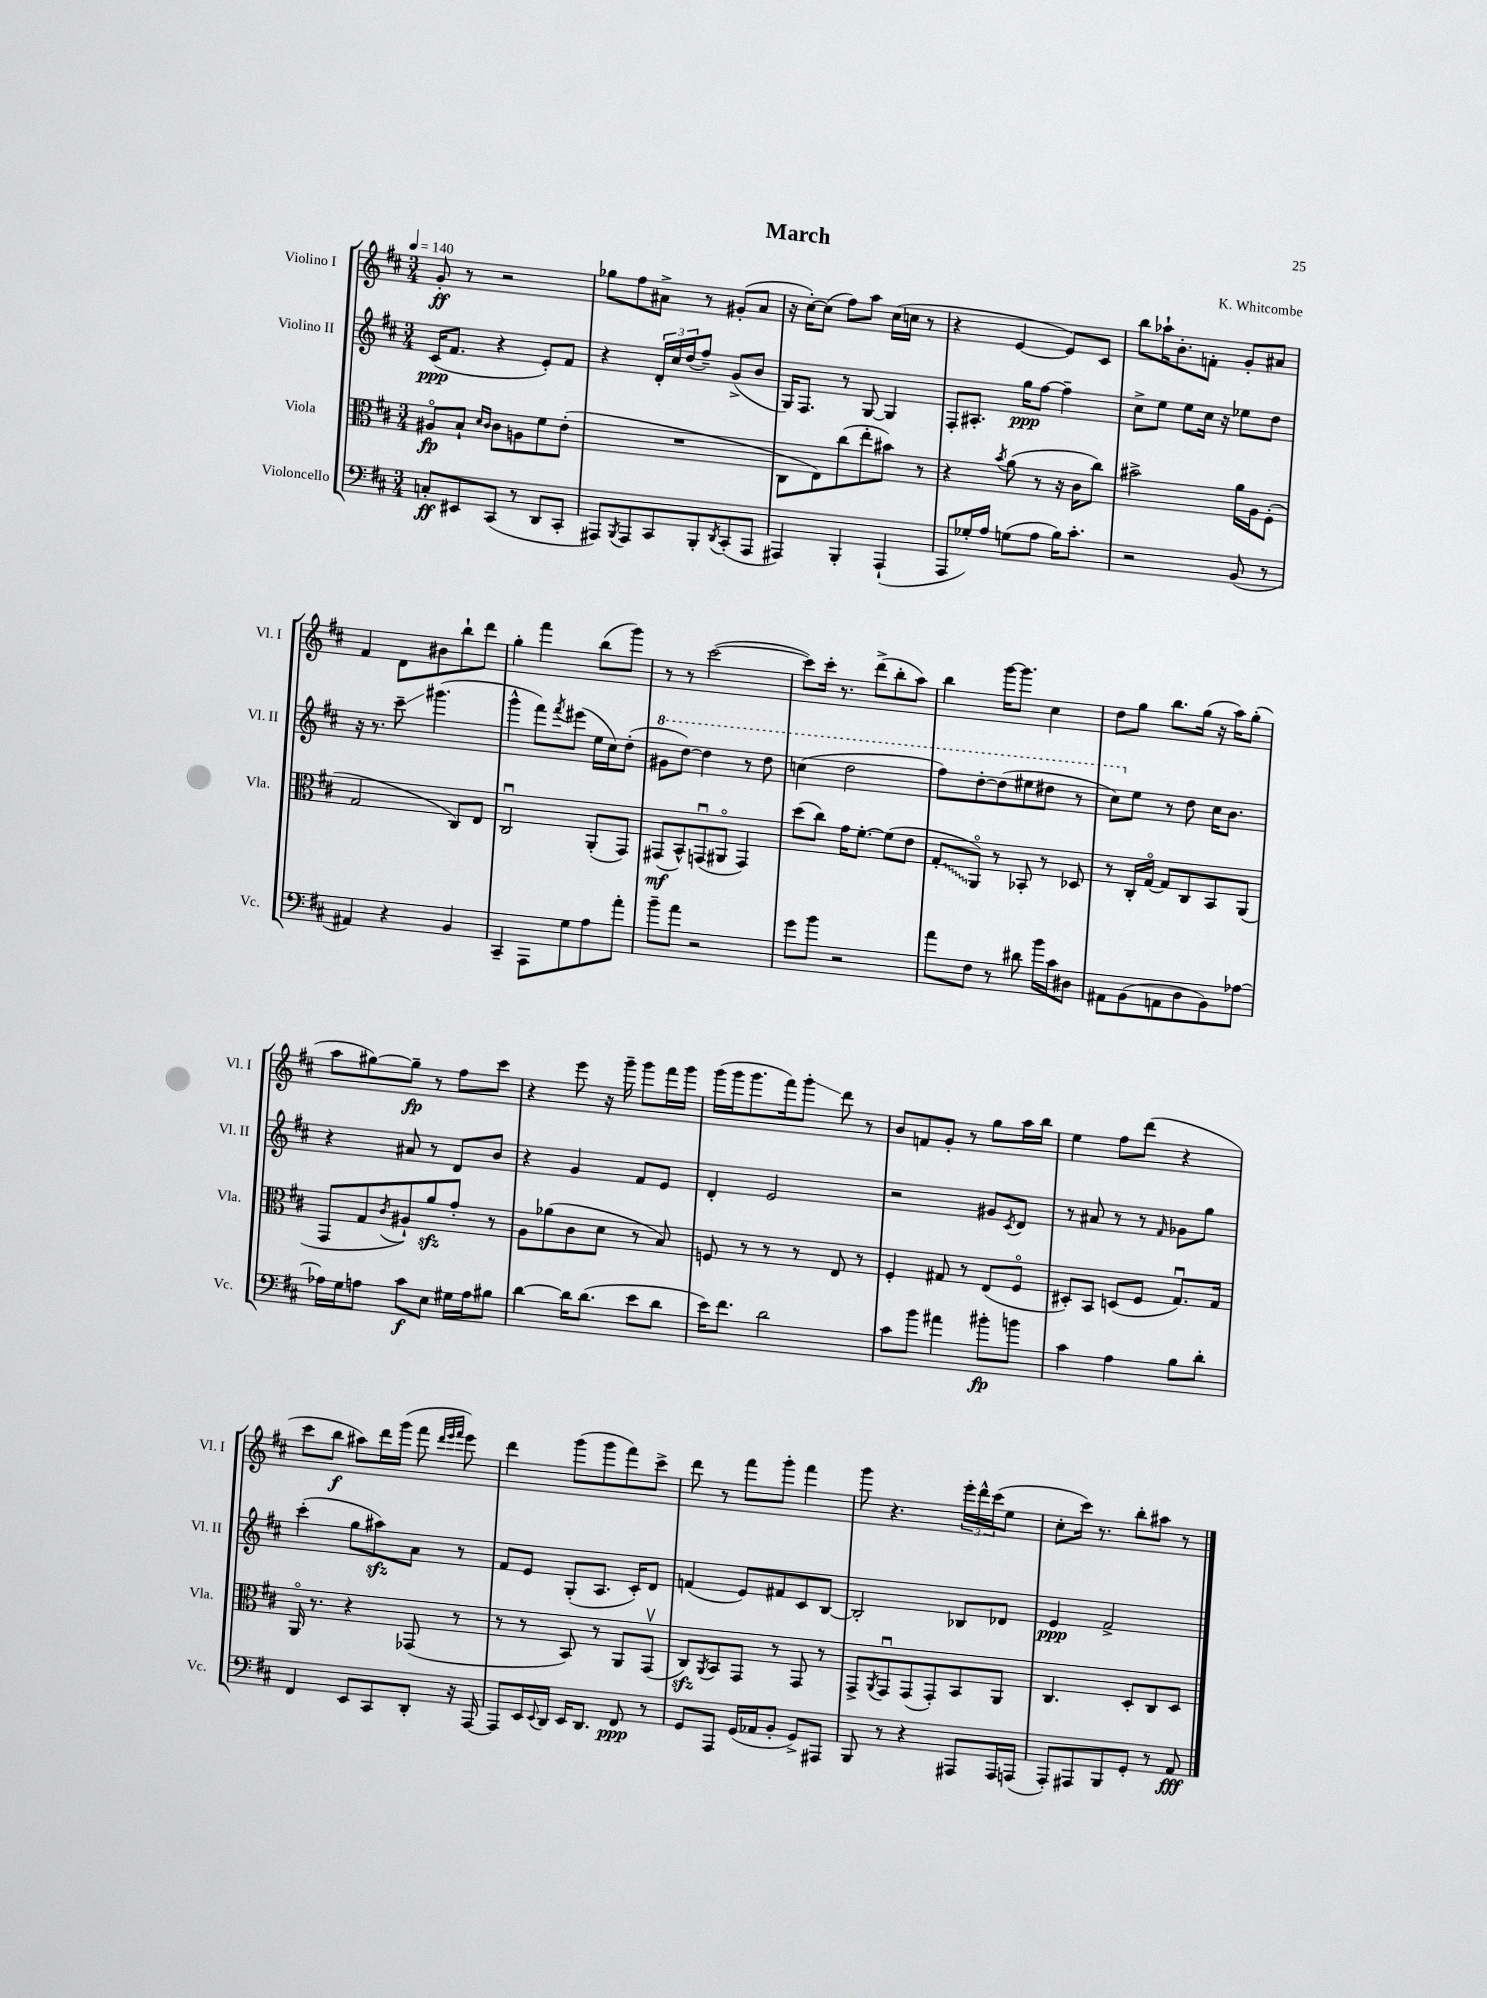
\header { title = "March" composer = "K. Whitcombe" }
<<
\new StaffGroup <<
\new Staff = "s0" \with { instrumentName = "Violino I" shortInstrumentName = "Vl. I" } {
    \clef treble \key d \major \numericTimeSignature \time 3/4 \tempo 4 = 140
    g'8-.\ff r8 r2 |
    ges''8 fis''8 ais'8-> r8 gis'8-.( ais'8 |
    r16 cis''16~-.) cis''8( fis''8) a''8 cis''16( c''16 r8 |
    r4 e'4~ e'8) cis'8 |
    b''8 aes''16-! b'8.-. f'8-. g'8-. ais'8 |
    fis'4 d'8 bis'8 b''8-! d'''8 |
    g''4-. fis'''4 b''8( g'''8) |
    r8 r8 cis'''2~( |
    cis'''8) cis'''16-. r8. d'''8->( b''8-. a''8) |
    b''4 g'''16~ g'''8. cis''4 |
    d''8 g''8 b''8. g''16( r16 a''16) g''8-.( |
    a''8 gis''8~) gis''8--\fp r8 fis''8 cis'''8 |
    r4 e'''8 r16 g'''16-- g'''8 fis'''16 g'''16 |
    g'''16( g'''16 g'''8. fis'''16) g'''8-.\glissando d'''8 r8 |
    b'8 f'8 g'8-. r8 g''8 a''16 b''16 |
    e''4 fis''8 d'''8( r4 |
    cis'''8 b''8\f ais''8) d'''16 g'''16( fis'''8 \grace { d'''32 e'''32 fis'''32 } e'''8) |
    d'''4 g'''8( g'''8 fis'''8) cis'''8-> |
    d'''8 r8 fis'''8 g'''8-. fis'''4 |
    g'''8 r4. \tuplet 3/2 { e'''16-. d'''16-^ cis'''16( } e''8 |
    cis''8-. cis'''16) r8. b''8-. ais''8 r8 \bar "|." |
}
\new Staff = "s1" \with { instrumentName = "Violino II" shortInstrumentName = "Vl. II" } {
    \clef treble \key d \major \numericTimeSignature \time 3/4
    cis'16\ppp( fis'8. r4 e'8-.) fis'8 |
    r4 \tuplet 3/2 { d'16-. cis''16 d''16( } fis''8--) g'8->( b'8 |
    g16) fis8. r8 g8~ g4 |
    fis8-. ais8.-. g''16\ppp fis''8~ fis''4-- |
    cis''8-> e''8 e''8 cis''16 r16 ees''8 d''8 |
    r16 r8. cis'''8--\glissando gis'''4.( |
    g'''4-^ fis'''8) \acciaccatura { fis'''8 } eis'''8( e''16 cis''16) d''8-.( |
    \ottava #1 gis''8 d'''8~) d'''4 r8 d'''8 |
    c'''4( d'''2 |
    fis'''8) d'''8~-. d'''8( eis'''8 dis'''8 r8 |
    cis'''8) \ottava #0 e''8 r8 d''8 cis''16 b'8. |
    r4 ais'8 r8 d'8 b'8 |
    r4 g'4 fis'8 e'8 |
    d'4-. e'2 |
    r2 gis'8 \acciaccatura { cis'8 } d'8 |
    r8 ais'8 r8 r8 \grace { fis'16 } ges'8 g''8 |
    cis'''4-.( g''8 ais''8\sfz) a'8 r8 |
    fis'8 e'8 g8-.( a8. cis'16-.) d'8 |
    f'4( e'8) fis'8 cis'8 b8~ |
    b2-. bes8 des'8 |
    e'4\ppp fis'2-> \bar "|." |
}
\new Staff = "s2" \with { instrumentName = "Viola" shortInstrumentName = "Vla." } {
    \clef alto \key d \major \numericTimeSignature \time 3/4
    ais8\flageolet\fp b8-! \grace { d'16 cis'16 } cis'8 a8 fis'8 e'8-.( |
    R2. |
    cis8 e8) cis''8( e''8-. bis'8) r8 |
    r4 \acciaccatura { b'8 } a'8( r8 r16 cis'16 cis''8) |
    bis'2-> a'16 a16 fis8-.( |
    g2 cis8) e8 |
    cis2\downbow a,8-.( g,8) |
    gis,8\mf( b,8-^) g,8\downbow( ais,8\flageolet g,4) |
    d''8( cis''8) g'16 fis'8.~-. fis'8( e'8 |
    \once \override Glissando.style = #'zigzag g8-.\glissando a,8\flageolet) r8 bes,8-. r8 des8 |
    r8 cis16-. g16~\flageolet g8 cis8 b,8 a,8( |
    g,8 g8 \acciaccatura { cis'8 } ais8-!) a'8\sfz g'8-. r8 |
    a8 aes'8( cis'8 d'8 r8 b8) |
    f8 r8 r8 r8 e8 r8 |
    fis4-. gis8 r8 e8( fis8\flageolet |
    dis8-.) b,8 d8( fis8 g8.\downbow) g16 |
    a,16\flageolet r8. r4 ges,8( r8 |
    r8 r8 b,8) r8 a,8 g,8\upbow( |
    cis8\sfz) \acciaccatura { a,8 } b,8 g,8 r8 g,8 r8 |
    g,8-> \acciaccatura { a,8 } g,8\downbow g,8( g,8-.) b,8 a,8 |
    cis4. d8-. cis8 d8 \bar "|." |
}
\new Staff = "s3" \with { instrumentName = "Violoncello" shortInstrumentName = "Vc." } {
    \clef bass \key d \major \numericTimeSignature \time 3/4
    c8-.\ff eis,8 cis,8( r8 d,8 cis,8-. |
    ais,,8) \acciaccatura { b,,8 } ais,,8 cis,8 b,,8-. \acciaccatura { d,8 } cis,8-.( ais,,8 |
    ais,,4) b,,4-. ais,,4-!( |
    a,,8 ges16-.) a16 g8( a8 b16) cis'8.-. |
    r2 b,8( r8 |
    ais,4) r4 b,4 |
    cis,4-- a,,8 g8 a8 a'8-. |
    b'8-- a'8 r2 |
    g'8 b'8 r2 |
    a'8 fis8 r8 dis'8 b'16 cis'16 dis8 |
    ais,8 b,8( a,8 d8 b,8) aes8~ |
    aes16 g16 a8 cis'8\f e8 gis16 a16 bis8 |
    d'4~ d'16 d'8.( e'8 d'8 |
    e'16) fis'8. d'2 |
    cis'8 b'8 ais'4 bis'8-.\fp b'8 |
    cis'4 a4 b8 d'8-. |
    fis,4 e,8 cis,8 d,8-. r16 a,,16~ |
    a,,8 e,16 \appoggiatura { e,8 } d,16 e,16 d,8. fis,8\ppp r8 |
    g,8 a,,8 g,16( aes,16 b,8-. g,8->) ais,,8 |
    b,,8 r8 r4 ais,,8 ais,,16 a,,16( |
    a,,8-.) ais,,8 b,,8 g,8-. r8 a,8\fff \bar "|." |
}
>>
>>
\layout { \context { \Score \remove "Bar_number_engraver" } }
